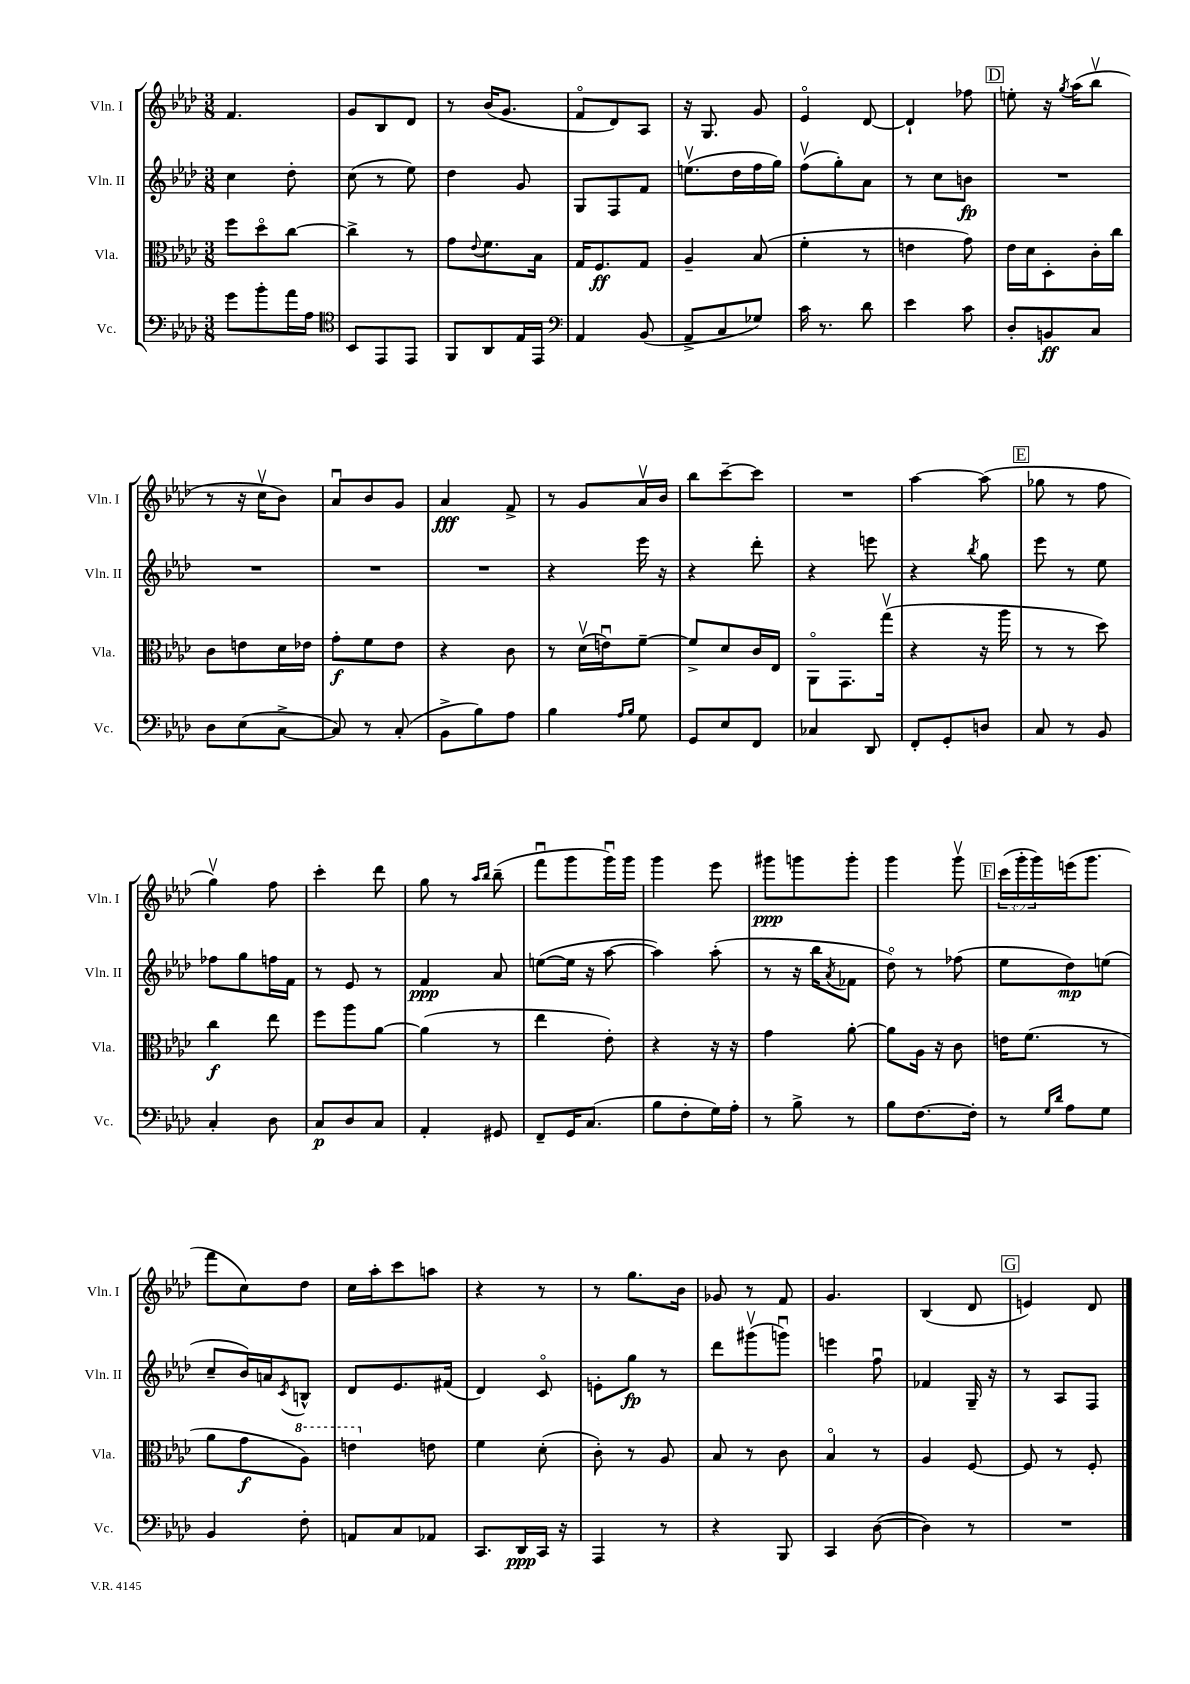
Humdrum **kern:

**kern	**dynam	**kern	**dynam	**kern	**dynam	**kern	**dynam
*part4	*part4	*part3	*part3	*part2	*part2	*part1	*part1
*staff4	*staff4	*staff3	*staff3	*staff2	*staff2	*staff1	*staff1
*I"Vc.	*	*I"Vla.	*	*I"Vln. II	*	*I"Vln. I	*
*I'Vc.	*	*I'Vla.	*	*I'Vln. II	*	*I'Vln. I	*
*clefF4	*	*clefC3	*	*clefG2	*	*clefG2	*
*k[b-e-a-d-]	*	*k[b-e-a-d-]	*	*k[b-e-a-d-]	*	*k[b-e-a-d-]	*
*M3/8	*	*M3/8	*	*M3/8	*	*M3/8	*
=41	=41	=41	=41	=41	=41	=41	=41
8g\L	.	8ff\L	.	4cc\	.	4.f/	.
8b-'\	.	8dd-\	.	.	.	.	.
16a-\L	.	[8cc\J	.	8dd-'\	.	.	.
16A-\JJ	.	.	.	.	.	.	.
=42	=42	=42	=42	=42	=42	=42	=42
*clefC4	*	*	*	*	*	*	*
8BB-/L	.	4cc^\]	.	(8cc\	.	8g/L	.
8EE-/	.	.	.	8r	.	8B-/	.
8EE-/J	.	8r	.	8ee-\)	.	8d-/J	.
=43	=43	=43	=43	=43	=43	=43	=43
8FF/L	.	8g\L	.	4dd-\	.	8r	.
.	.	8qqe-/	.	.	.	.	.
8AA-/	.	8.f\	.	.	.	(16b-/KL	.
.	.	.	.	.	.	8.g/J	.
16E-/L	.	.	.	8g/	.	.	.
16EE-/JJ	.	16B-\Jk	.	.	.	.	.
=44	=44	=44	=44	=44	=44	=44	=44
*clefF4	*	*	*	*	*	*	*
4AA-/	.	16G/KL	.	8G/L	.	8f/L	.
.	.	8.F/	ff	.	.	.	.
.	.	.	.	8F/	.	8d-/)	.
(8BB-/	.	8G/J	.	8f/J	.	8A-/J	.
=45	=45	=45	=45	=45	=45	=45	=45
8AA-^/L	.	4A-~/	.	(8.eenv\L	.	16r	.
.	.	.	.	.	.	8.G/	.
8C/	.	.	.	.	.	.	.
.	.	.	.	16dd-\L	.	.	.
8G-X/J)	.	(8B-/	.	16ff\	.	8g/	.
.	.	.	.	16gg\JJ)	.	.	.
=46	=46	=46	=46	=46	=46	=46	=46
16c\	.	4f'\	.	(8ffv\L	.	4e-/	.
8.r	.	.	.	.	.	.	.
.	.	.	.	8gg'\)	.	.	.
8d-\	.	8r	.	8a-\J	.	[8d-/	.
=47	=47	=47	=47	=47	=47	=47	=47
4e-\	.	4en\	.	8r	.	4d-`/]	.
.	.	.	.	8cc\L	.	.	.
8c\	.	8g\)	.	8bn\J	fp	8ff-X\	.
!!LO:REH:place=s1:t=D
=48	=48	=48	=48	=48	=48	=48	=48
8D-'/L	.	16e-\LL	.	4.r	.	8een'\	.
.	.	16d-\J	.	.	.	.	.
8BBn/	ff	8D-'\	.	.	.	16r	.
.	.	.	.	.	.	8qgg/	.
.	.	.	.	.	.	(16aa-\KL	.
8C/J	.	16c'\L	.	.	.	8bb-v\J	.
.	.	16cc\JJ	.	.	.	.	.
!!LO:LB:g=z
=49	=49	=49	=49	=49	=49	=49	=49
8D-\L	.	8c\L	.	4.r	.	8r	.
(8E-\	.	8en\	.	.	.	16r	.
.	.	.	.	.	.	16ccv\KL	.
[8C^\J	.	16d-\L	.	.	.	8b-\J)	.
.	.	16e-X\JJ	.	.	.	.	.
=50	=50	=50	=50	=50	=50	=50	=50
8C/])	.	8g'\L	f	4.r	.	8a-u/L	.
8r	.	8f\	.	.	.	8b-/	.
(8C'/	.	8e-\J	.	.	.	8g/J	.
=51	=51	=51	=51	=51	=51	=51	=51
8BB-^\L	.	4r	.	4.r	.	4a-/	fff
8B-\)	.	.	.	.	.	.	.
8A-\J	.	8c\	.	.	.	8f^/	.
=52	=52	=52	=52	=52	=52	=52	=52
4B-\	.	8r	.	4r	.	8r	.
.	.	(16d-v\LL	.	.	.	8g/L	.
.	.	16enu\J)	.	.	.	.	.
16qqA-/LL	.	.	.	.	.	.	.
16qqB-/JJ	.	.	.	.	.	.	.
8G\	.	[8f~\J	.	16eee-\	.	16a-v/L	.
.	.	.	.	16r	.	16b-/JJ	.
=53	=53	=53	=53	=53	=53	=53	=53
8GG/L	.	8f^/L]	.	4r	.	8bb-\L	.
8E-/	.	8d-/	.	.	.	[8ccc~\	.
8FF/J	.	16c/L	.	8ddd-'\	.	8ccc\J]	.
.	.	16E-/JJ	.	.	.	.	.
=54	=54	=54	=54	=54	=54	=54	=54
4C-X/	.	8AA-\L	.	4r	.	4.r	.
.	.	8.GG\	.	.	.	.	.
8DD-/	.	.	.	8eeen\	.	.	.
.	.	(16ggv\Jk	.	.	.	.	.
=55	=55	=55	=55	=55	=55	=55	=55
8FF'/L	.	4r	.	4r	.	[4aa-\	.
8GG'/	.	.	.	.	.	.	.
.	.	.	.	8qbb-/	.	.	.
8Dn/J	.	16r	.	8gg\	.	(8aa-\]	.
.	.	16aa-\	.	.	.	.	.
!!LO:REH:place=s1:t=E
=56	=56	=56	=56	=56	=56	=56	=56
8C/	.	8r	.	8eee-\	.	8gg-X\	.
8r	.	8r	.	8r	.	8r	.
8BB-/	.	8dd-\)	.	8ee-\	.	8ff\	.
!!LO:LB:g=z
=57	=57	=57	=57	=57	=57	=57	=57
4C'/	.	4cc\	f	8ff-X\L	.	4ggv\)	.
.	.	.	.	8gg\	.	.	.
8D-\	.	8ee-\	.	16ffn\L	.	8ff\	.
.	.	.	.	16f\JJ	.	.	.
=58	=58	=58	=58	=58	=58	=58	=58
8C/L	p	8ff\L	.	8r	.	4ccc'\	.
8D-/	.	8aa-\	.	8e-/	.	.	.
8C/J	.	[8a-\J	.	8r	.	8ddd-\	.
=59	=59	=59	=59	=59	=59	=59	=59
4AA-'/	.	(4a-\]	.	4f/	ppp	8gg\	.
.	.	.	.	.	.	8r	.
.	.	.	.	.	.	16qqaa-/LL	.
.	.	.	.	.	.	16qqbb-/JJ	.
8GG#X/	.	8r	.	8a-/	.	(8bb-~\	.
=60	=60	=60	=60	=60	=60	=60	=60
8FF~/L	.	4ee-\	.	([8een\L	.	8fffu\L	.
16GG/K	.	.	.	16ee\Jk]	.	8ggg\	.
(8.C/J	.	.	.	16r	.	.	.
.	.	8e-'\)	.	[8aa-\	.	16gggu\L)	.
.	.	.	.	.	.	16ggg\JJ	.
=61	=61	=61	=61	=61	=61	=61	=61
8B-\L	.	4r	.	4aa-\])	.	4ggg\	.
8F'\	.	.	.	.	.	.	.
16G\L)	.	16r	.	(8aa-'\	.	8eee-\	.
16A-'\JJ	.	16r	.	.	.	.	.
=62	=62	=62	=62	=62	=62	=62	=62
8r	.	4g\	.	8r	.	8ggg#X\L	ppp
8B-^\	.	.	.	16r	.	8gggn\	.
.	.	.	.	16bb-\KL	.	.	.
.	.	.	.	8qa-/	.	.	.
8r	.	[8a-'\	.	8f-X\J	.	8ggg'\J	.
=63	=63	=63	=63	=63	=63	=63	=63
8B-\L	.	8a-\L]	.	8dd-\)	.	4ggg\	.
[8.F\	.	16A-\Jk	.	8r	.	.	.
.	.	16r	.	.	.	.	.
.	.	8c\	.	(8ff-X\	.	8gggv\	.
16F'\Jk]	.	.	.	.	.	.	.
!!LO:REH:place=s1:t=F
=64	=64	=64	=64	=64	=64	=64	=64
8r	.	16en\KL	.	8ee-\L	.	(24ccc\LL	.
.	.	.	.	.	.	24ggg'\	.
.	.	(8.f\J	.	.	.	.	.
.	.	.	.	.	.	24ggg\)	.
16qqG/LL	.	.	.	.	.	.	.
16qqd-/JJ	.	.	.	.	.	.	.
8A-\L	.	.	.	8dd-\)	mp	(16eeen\J	.
.	.	.	.	.	.	8.ggg\J	.
8G\J	.	8r	.	(8een\J	.	.	.
!!LO:LB:g=z
=65	=65	=65	=65	=65	=65	=65	=65
4BB-/	.	8a-\L	.	8cc~/L	.	8fff\L	.
.	.	8g\	f	16b-/L)	.	8cc\)	.
.	.	.	.	16an/J	.	.	.
.	.	.	.	8qc/	.	.	.
*	*	*8va	*	*	*	*	*
8F'\	.	8a-\J)	.	8Bn^^/J	.	8dd-\J	.
=66	=66	=66	=66	=66	=66	=66	=66
8AAn/L	.	4een\	.	8d-/L	.	16cc\LL	.
.	.	.	.	.	.	16aa-'\J	.
8C/	.	.	.	8.e-/	.	8ccc\	.
*	*	*X8va	*	*	*	*	*
8AA-X/J	.	8en\	.	.	.	8aan\J	.
.	.	.	.	(16f#X/Jk	.	.	.
=67	=67	=67	=67	=67	=67	=67	=67
8.CC/L	.	4f\	.	4d-/)	.	4r	.
16DD-/L	ppp	.	.	.	.	.	.
16CC/JJ	.	(8d-'\	.	8c/	.	8r	.
16r	.	.	.	.	.	.	.
=68	=68	=68	=68	=68	=68	=68	=68
4AAA-/	.	8c'\)	.	8en'\L	.	8r	.
.	.	8r	.	8gg\J	fp	8.gg\L	.
8r	.	8A-/	.	8r	.	.	.
.	.	.	.	.	.	16b-\Jk	.
=69	=69	=69	=69	=69	=69	=69	=69
4r	.	8B-/	.	8ddd-\L	.	8g-X/	.
.	.	8r	.	(8ggg#Xv\	.	8r	.
8BBB-/	.	8c\	.	8gggnu\J)	.	8f/	.
=70	=70	=70	=70	=70	=70	=70	=70
4CC/	.	4B-/	.	4eeen\	.	4.g/	.
([8D-\	.	8r	.	8ffu\	.	.	.
=71	=71	=71	=71	=71	=71	=71	=71
4D-\])	.	4A-/	.	4f-X/	.	(4B-/	.
8r	.	[8F/	.	16G~/	.	8d-/	.
.	.	.	.	16r	.	.	.
!!LO:REH:place=s1:t=G
=72	=72	=72	=72	=72	=72	=72	=72
4.r	.	8F/]	.	8r	.	4en/)	.
.	.	8r	.	8A-/L	.	.	.
.	.	8F'/	.	8F/J	.	8d-/	.
==	==	==	==	==	==	==	==
*-	*-	*-	*-	*-	*-	*-	*-
